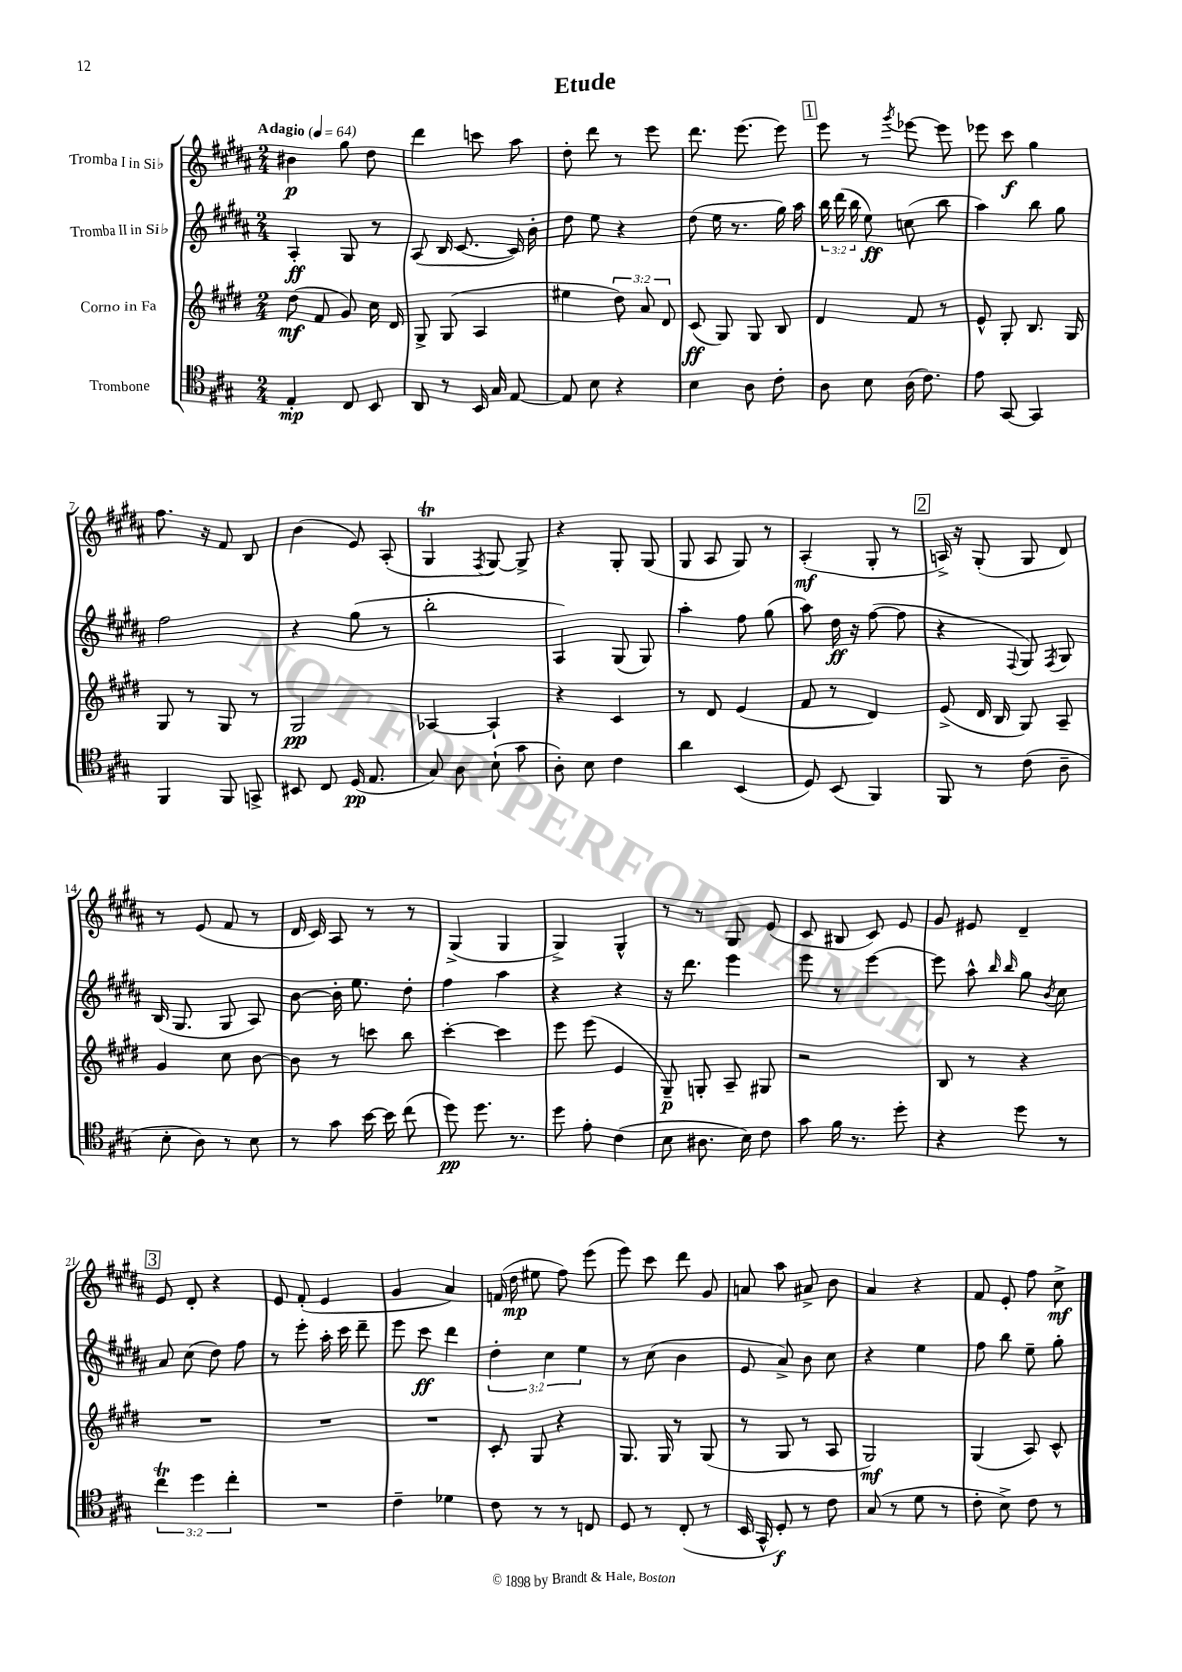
\header { title = "Etude" }
<<
\new StaffGroup <<
\new Staff = "s0" \with { instrumentName = "Tromba I in Sib" } {
    \clef treble \key b \major \numericTimeSignature \time 2/4 \tempo "Adagio" 4 = 64
    \autoBeamOff bis'4\p gis''8 dis''8 |
    dis'''4 c'''8 ais''8 |
    dis''8-. dis'''8 r8 e'''8 |
    dis'''8. e'''8.~ e'''8 |
    \mark \markup { \box "1" } e'''8 r8 \acciaccatura { gis'''8 } ees'''8~ ees'''8 |
    ees'''8 cis'''8\f gis''4 |
    fis''8. r16 fis'8 b8 |
    b'4( e'8) ais8-.( |
    gis4\trill \acciaccatura { fis8 } gis8~) gis8-> |
    r4 gis8-. gis8( |
    gis8 ais8 gis8) r8 |
    ais4-.\mf( gis8-. r8 |
    \mark \markup { \box "2" } a16->) r16 gis8-.( gis8 dis'8) |
    r8 e'8( fis'8 r8 |
    dis'16 cis'16) ais8 r8 r8 |
    gis4->( gis4 |
    gis4->) gis4-^ |
    r8 r8 gis8 e'8( |
    cis'8 bis8 cis'8) e'8 |
    gis'8 eis'8 dis'4-- |
    \mark \markup { \box "3" } e'8 dis'8-. r4 |
    e'8 fis'8-.( e'4 |
    gis'4 ais'4) |
    f'16( dis''16\mp eis''8 fis''8) e'''8( |
    e'''8) cis'''8 dis'''8 gis'8 |
    a'8 ais''8 ais'8-> b'8 |
    ais'4 r4 |
    fis'8 e'8-. fis''8 cis''8->\mf \bar "|." |
}
\new Staff = "s1" \with { instrumentName = "Tromba II in Sib" } {
    \clef treble \key b \major \numericTimeSignature \time 2/4 \override Staff.TupletNumber.text = #tuplet-number::calc-fraction-text
    \autoBeamOff ais4-.\ff gis8 r8 |
    ais8( b16 cis'8.~ cis'16) b'16-. |
    dis''8 e''8 r4 |
    dis''8( e''16 r8. gis''16) ais''16 |
    \mark \markup { \box "1" } \tuplet 3/2 { b''16 dis'''16( b''16 } e''8\ff) c''8( b''8 |
    ais''4) b''8 gis''8 |
    fis''2 |
    r4 gis''8( r8 |
    b''2-. |
    ais4) gis8( gis8) |
    ais''4-. fis''8 gis''8( |
    ais''8) dis''16\ff r16 fis''8~( fis''8 |
    \mark \markup { \box "2" } r4 \appoggiatura { fis8 } gis8) \acciaccatura { fis8 } gis8 |
    b16( gis8. gis8 ais8) |
    b'8~ b'16-. e''8. dis''8-. |
    fis''4 ais''4 |
    r4 r4 |
    r16 dis'''8. e'''4 |
    e'''8 r8 e'''4~ |
    e'''8 ais''8-^ \grace { b''16 b''16 } gis''8 \acciaccatura { b'8 } cis''8 |
    \mark \markup { \box "3" } ais'8 cis''8( dis''8) fis''8 |
    r8 e'''8-. ais''16-. cis'''16 dis'''8-- |
    e'''8 cis'''8\ff dis'''4 |
    \tuplet 3/2 { dis''4-. cis''4 e''4 } |
    r8 cis''8( b'4 |
    e'8 ais'8->) b'8 cis''8 |
    r4 e''4 |
    fis''8 b''8 e''8-- gis''8-. \bar "|." |
}
\new Staff = "s2" \with { instrumentName = "Corno in Fa" } {
    \clef treble \key e \major \numericTimeSignature \time 2/4 \override Staff.TupletNumber.text = #tuplet-number::calc-fraction-text
    \autoBeamOff dis''8\mf( fis'8 gis'8) cis''16 dis'16 |
    gis8-> gis8( a4 |
    eis''4 \tuplet 3/2 { dis''8) a'8 dis'8 } |
    cis'8\ff( gis8) gis8 b8 |
    \mark \markup { \box "1" } dis'4 fis'8 r8 |
    e'8-^ gis8-. b8. gis16 |
    gis8 r8 gis8 r8 |
    gis2\pp |
    aes4~ aes4-! |
    r4 cis'4 |
    r8 dis'8 e'4( |
    fis'8 r8 dis'4) |
    \mark \markup { \box "2" } e'8->( dis'16 b16 gis8) a8-- |
    gis'4 cis''8 b'8~ |
    b'8 r8 c'''8 b''8 |
    cis'''4~-. cis'''4 |
    e'''8 e'''8( e'4 |
    gis8--\p) g8-. a8-- gis8 |
    r2 |
    b8 r8 r4 |
    \mark \markup { \box "3" } R2 |
    R2 |
    R2 |
    cis'8-. gis8 r4 |
    gis8. gis16 r8 gis8( |
    r8 gis8 r8 a8 |
    gis2\mf) |
    gis4( a8) cis'8-^ \bar "|." |
}
\new Staff = "s3" \with { instrumentName = "Trombone" } {
    \clef tenor \key a \major \numericTimeSignature \time 2/4 \override Staff.TupletNumber.text = #tuplet-number::calc-fraction-text
    \autoBeamOff e4-.\mp cis8 b,8 |
    a,8 r8 b,16 gis16 e8~ |
    e8 b8 r4 |
    b4 a8 cis'8-. |
    \mark \markup { \box "1" } a8 b8 a16( cis'8.) |
    e'8 gis,8~ gis,4 |
    fis,4 fis,8 g,8-> |
    bis,8 cis8 d16\pp( e8. |
    gis8) a8 b8-!( gis'8 |
    a8-.) b8 cis'4 |
    a'4 b,4( |
    d8) b,8( fis,4) |
    \mark \markup { \box "2" } fis,8 r8 cis'8( a8-- |
    b8-. a8) r8 b8 |
    r8 gis'8 b'16~ b'16 cis''8( |
    d''8\pp) d''8. r8. |
    d''8 e'8-. cis'4( |
    b8 ais8. b16) cis'8 |
    gis'8 fis'16 r8. d''8-. |
    r4 d''8 r8 |
    \mark \markup { \box "3" } \tuplet 3/2 { cis''4\trill d''4 cis''4-. } |
    R2 |
    cis'4-- des'4 |
    cis'8 r8 r8 c8 |
    d8 r8 cis8-.( r8 |
    b,16 gis,16-^ d8-.\f) r8 cis'8 |
    gis8( r8 d'8 r8 |
    cis'8-. b8->) cis'8 r8 \bar "|." |
}
>>
>>
